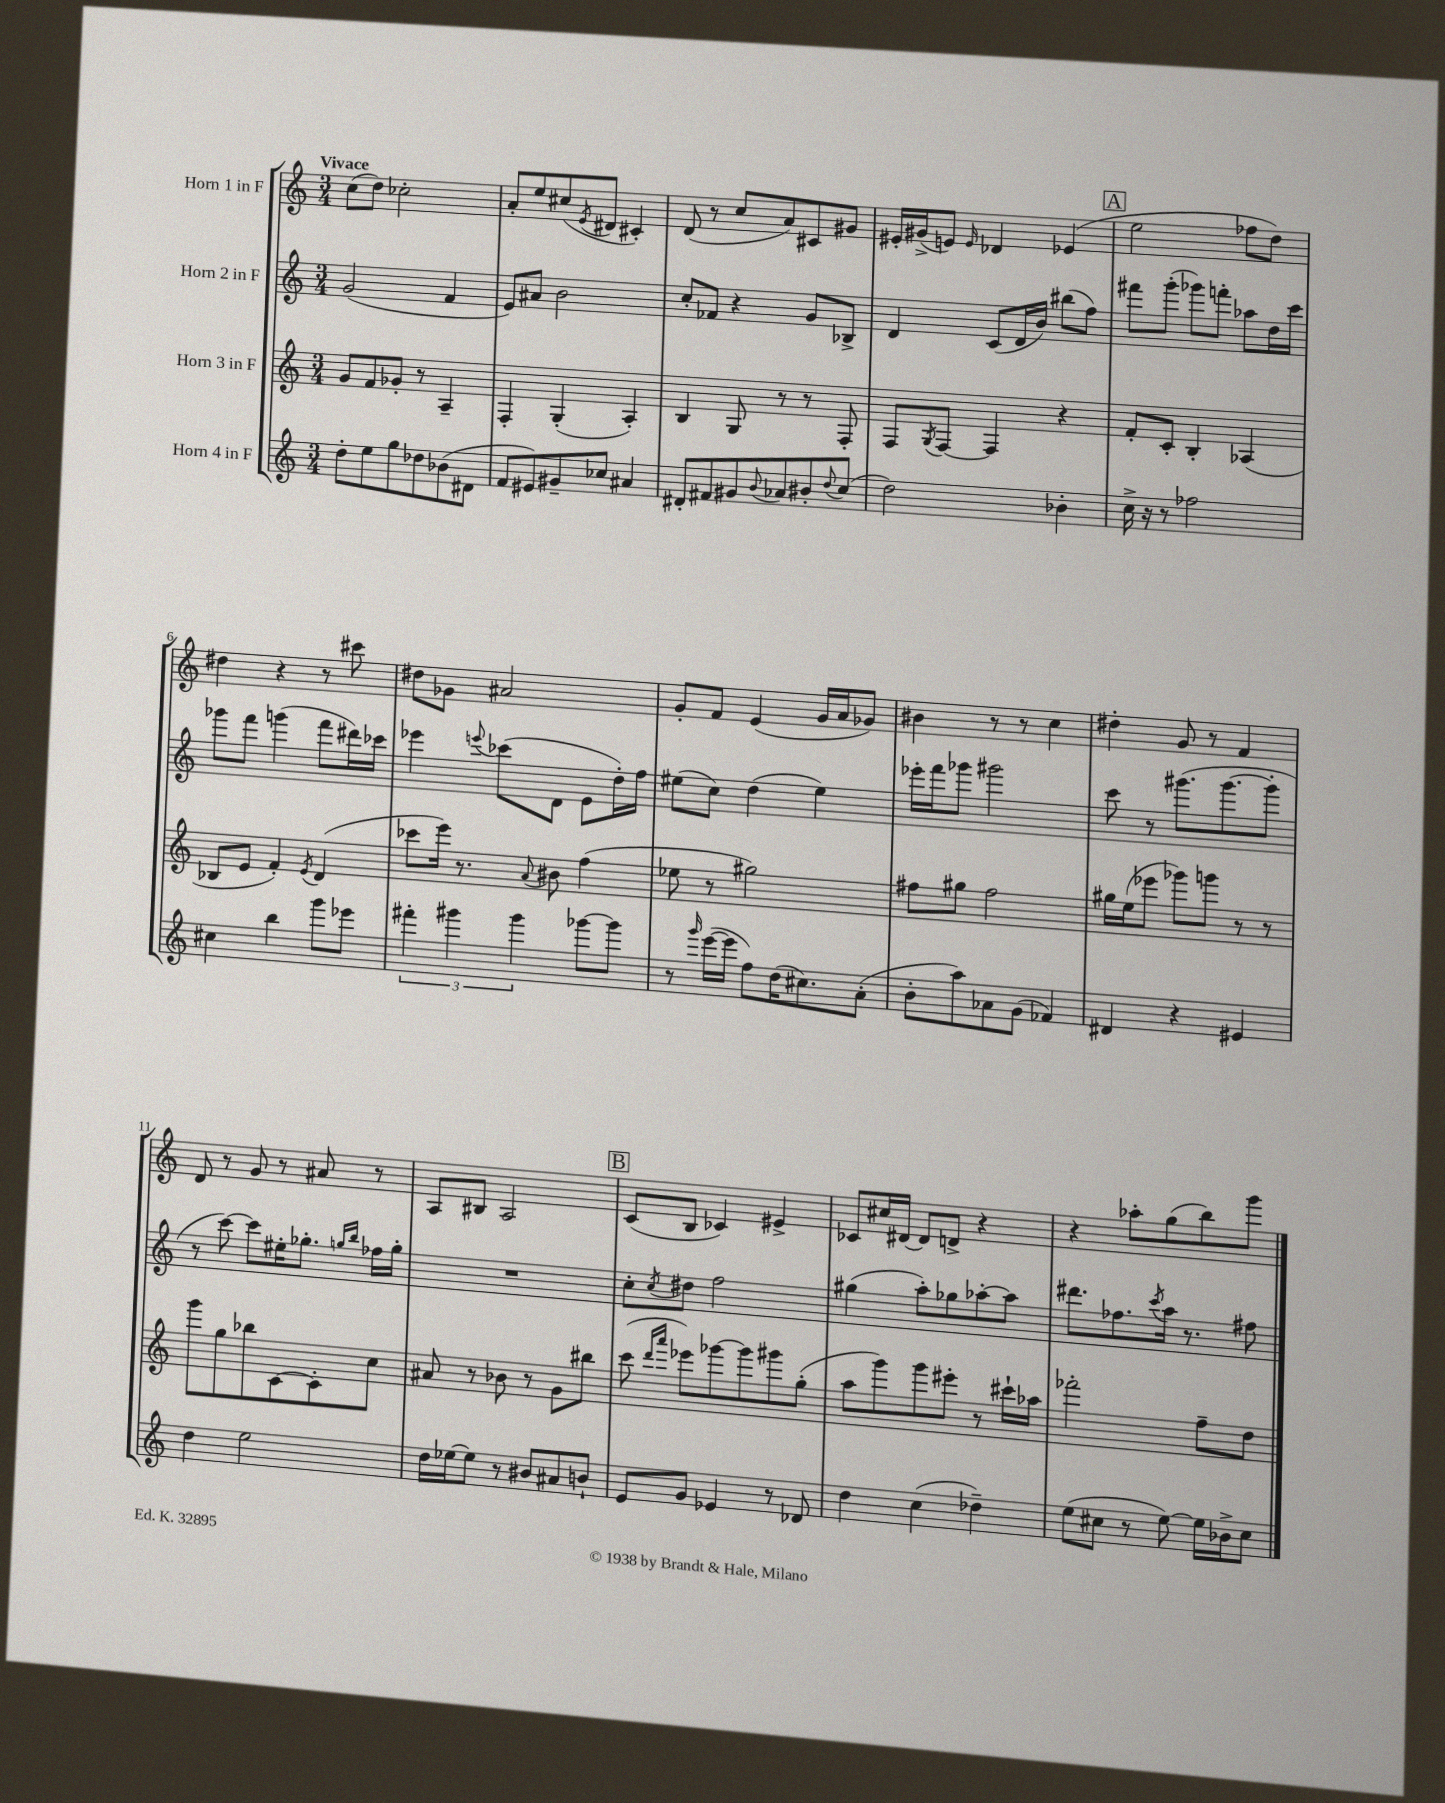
<<
\new StaffGroup <<
\new Staff = "s0" \with { instrumentName = "Horn 1 in F" } {
    \clef treble \key c \major \numericTimeSignature \time 3/4 \tempo "Vivace"
    c''8( d''8) ces''2-. |
    a'8-. e''8 cis''8( \acciaccatura { e'8 } dis'8 cis'4-.) |
    d'8( r8 c''8 a'8) cis'8 gis'8 |
    eis'16-. gis'16->( e'8) \grace { e'16 } des'4 ees'4( |
    \mark \markup { \box "A" } e''2 fes''8 d''8) |
    dis''4 r4 r8 cis'''8 |
    dis''8 ges'8 ais'2 |
    g'8-. f'8 e'4( g'16 a'16 ges'8) |
    bis'4 r8 r8 c''4 |
    dis''4-. g'8 r8 f'4 |
    d'8 r8 g'8 r8 ais'8 r8 |
    a8 bis8 a2 |
    \mark \markup { \box "B" } c'8( b8 ces'4) eis'4-> |
    ces'8 cis''16 dis'16~ dis'8 d'8-> r4 |
    r4 aes''8-. g''8( b''8) g'''8 \bar "|." |
}
\new Staff = "s1" \with { instrumentName = "Horn 2 in F" } {
    \clef treble \key c \major \numericTimeSignature \time 3/4
    g'2( f'4 |
    e'8) ais'8 b'2 |
    c''8-. fes'8 r4 g'8 bes8-> |
    d'4 c'8( d'16 b'16) bis''8( f''8) |
    \mark \markup { \box "A" } fis'''8 g'''8-.( ges'''8) f'''8-. aes''8 d''16 c'''16 |
    ges'''8 f'''8 g'''4( f'''8 dis'''16) ces'''16 |
    ees'''4 \appoggiatura { e'''8 } ces'''8( d'8 e'8 d''16-.) f''16 |
    eis''8( c''8) d''4( eis''4) |
    ees'''16-. f'''16 ges'''8 gis'''2 |
    c'''8 r8 gis'''8.( gis'''8.~ gis'''8-. |
    r8 c'''8~) c'''8 eis''16-. ges''8.-. \grace { g''16 b''16 } fes''16 g''16-. |
    R2. |
    \mark \markup { \box "B" } c''8-. \acciaccatura { c''8 } dis''8 f''2 |
    gis''4( a''8-.) ges''8 aes''8~-. aes''8 |
    dis'''8. fes''8. \acciaccatura { c'''8 } a''16 r8. fis''8 \bar "|." |
}
\new Staff = "s2" \with { instrumentName = "Horn 3 in F" } {
    \clef treble \key c \major \numericTimeSignature \time 3/4
    g'8 f'8 ges'8-. r8 a4-- |
    f4-. g4-.( a4-.) |
    b4 g8 r8 r8 f8-. |
    f8 \acciaccatura { g8 } f8~ f4 r4 |
    \mark \markup { \box "A" } f'8-. c'8-. b4-. aes4( |
    bes8 e'8 f'4-.) \acciaccatura { e'8 } d'4( |
    ces'''8 e'''16) r8. \appoggiatura { a'8 } bis'8 f''4( |
    ees''8 r8 gis''2) |
    fis''8 gis''8 fis''2 |
    gis''16 e''16( ees'''8 ges'''8) g'''8 r8 r8 |
    g'''8 g''8 bes''8 c'8~ c'8-. c''8 |
    ais'8 r8 bes'8 r8 g'8 bis''8 |
    \mark \markup { \box "B" } c'''8( \grace { d'''16 a'''16 } ees'''8) ges'''8~ ges'''8 gis'''8 g''8-.( |
    a''8 g'''8) g'''8 eis'''8-. r8 cis'''16-! aes''16 |
    fes'''2-. f''8-- d''8 \bar "|." |
}
\new Staff = "s3" \with { instrumentName = "Horn 4 in F" } {
    \clef treble \key c \major \numericTimeSignature \time 3/4
    d''8-. e''8 g''8 des''8 bes'8( dis'8 |
    f'8 eis'8) gis'8-- ces''8 ais'4 |
    dis'8-. fis'8 gis'8 \appoggiatura { b'8 } aes'8 bis'8-. \appoggiatura { d''8 } c''8( |
    d''2) bes'4-. |
    \mark \markup { \box "A" } c''16-> r16 r8 fes''2 |
    cis''4 b''4 g'''8 ees'''8 |
    \tuplet 3/2 { fis'''4-. gis'''4 gis'''4 } ges'''8~ ges'''8 |
    r8 \grace { g'''16 } e'''16~( e'''16 f''8) d''16( cis''8.) a'8-.( |
    b'8-. a''8) aes'8 g'8( fes'4) |
    dis'4 r4 eis'4 |
    d''4 e''2 |
    d''16 ees''16~ ees''8 r8 bis'8 ais'8 b'8-! |
    \mark \markup { \box "B" } e'8 g'8 ees'4 r8 des'8 |
    d''4 c''4( des''4--) |
    e''8( cis''8 r8 e''8~) e''16 bes'16-> cis''8 \bar "|." |
}
>>
>>
